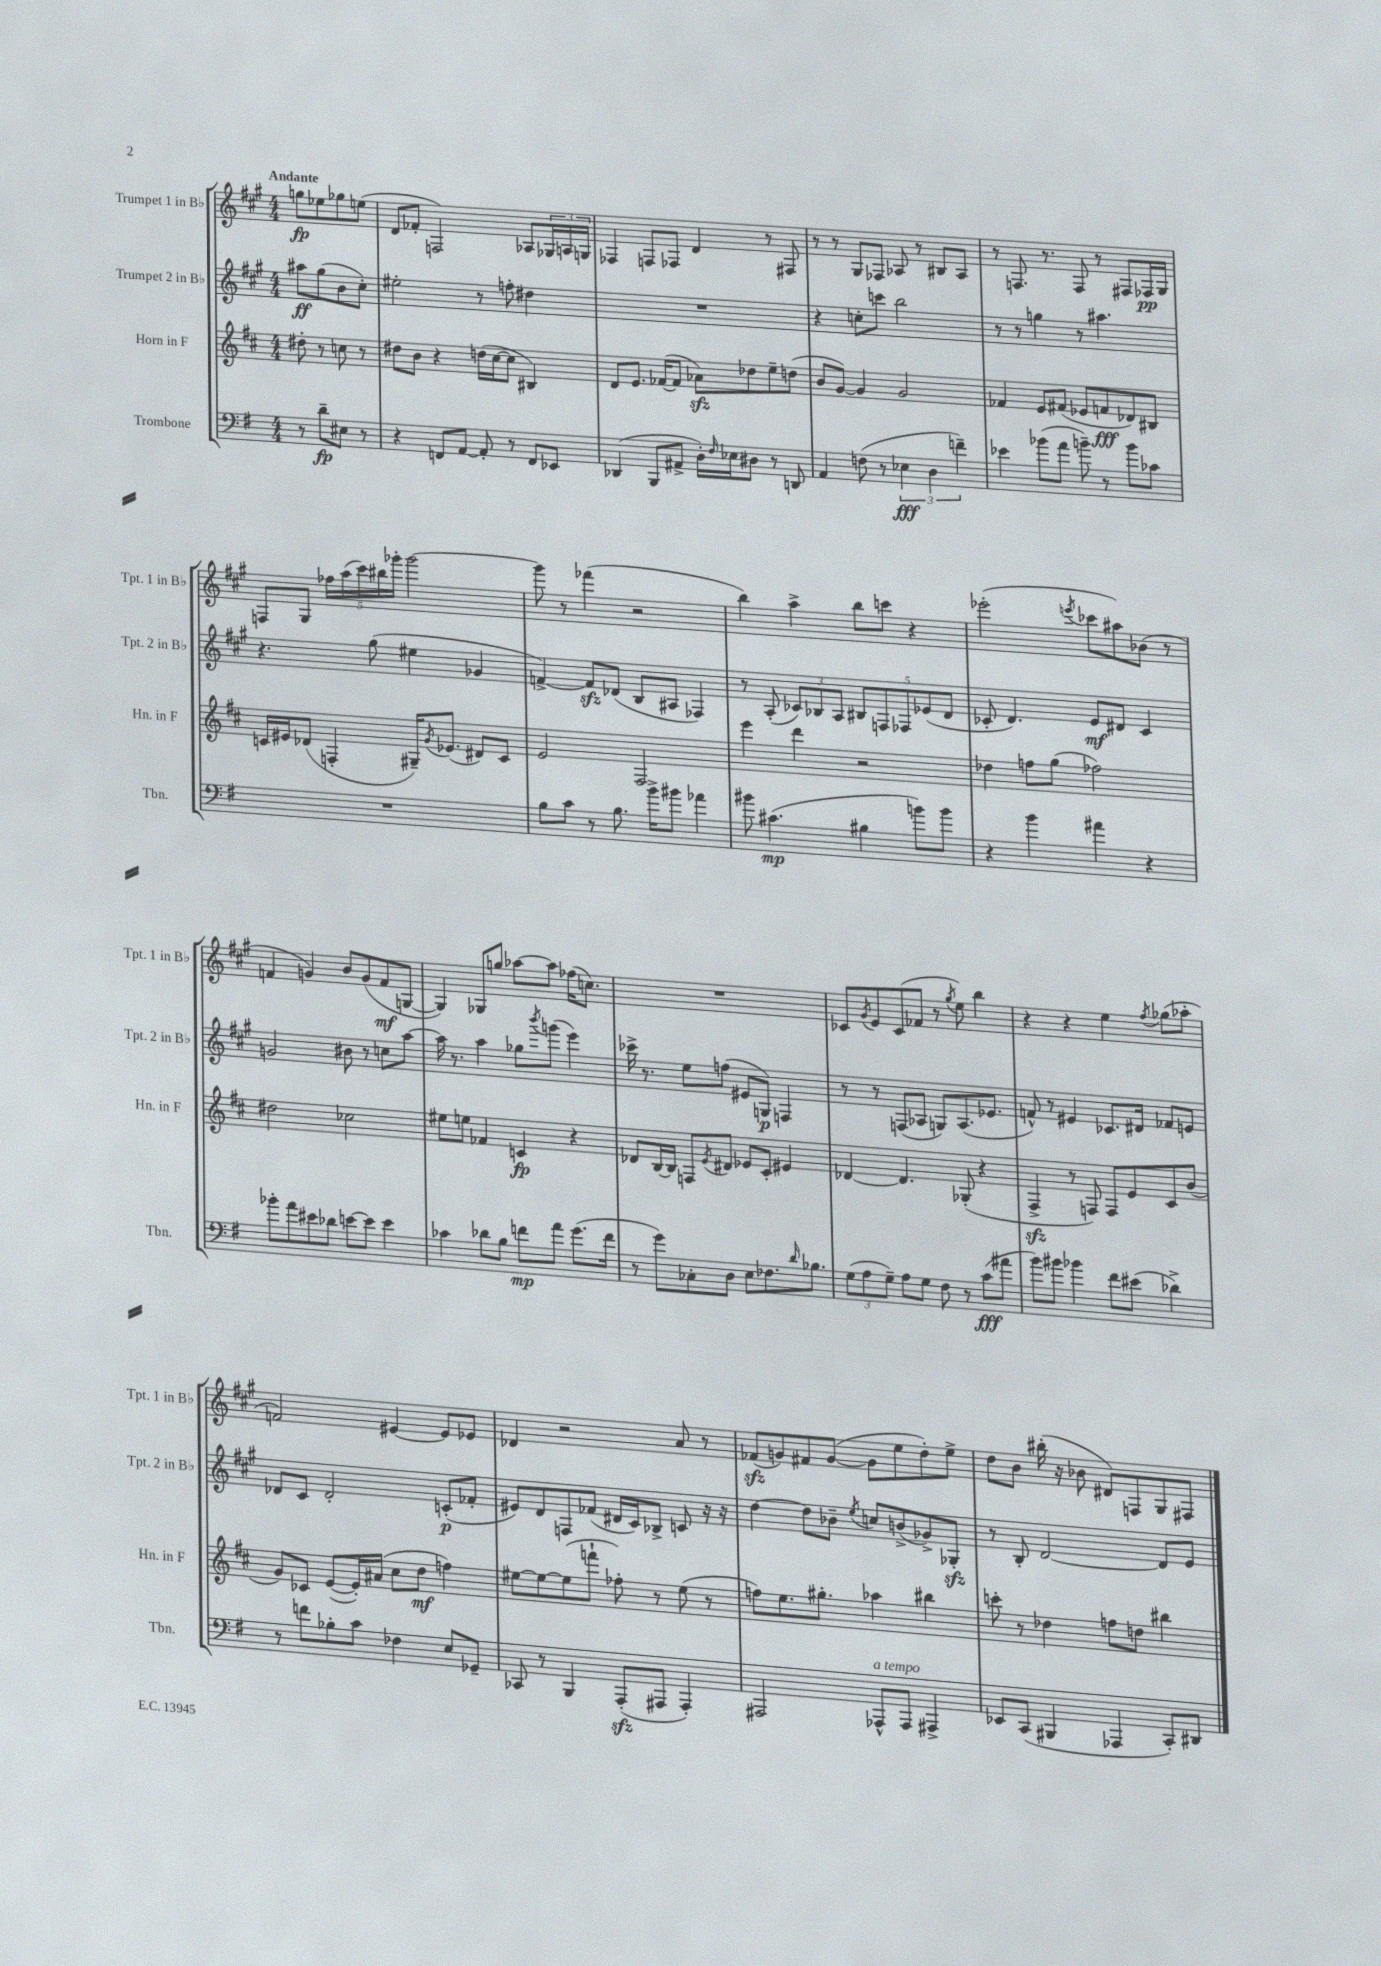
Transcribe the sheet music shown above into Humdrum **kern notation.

**kern	**dynam	**kern	**dynam	**kern	**dynam	**kern	**dynam
*part4	*part4	*part3	*part3	*part2	*part2	*part1	*part1
*staff4	*staff4	*staff3	*staff3	*staff2	*staff2	*staff1	*staff1
*I"Trombone	*	*I"Horn in F	*	*I"Trumpet 2 in B♭	*	*I"Trumpet 1 in B♭	*
*I'Tbn.	*	*I'Hn. in F	*	*I'Tpt. 2 in B♭	*	*I'Tpt. 1 in B♭	*
*clefF4	*	*clefG2	*	*clefG2	*	*clefG2	*
*k[f#]	*	*k[f#c#]	*	*k[f#c#g#]	*	*k[f#c#g#]	*
*M4/4	*	*M4/4	*	*M4/4	*	*M4/4	*
=	=	=	=	=	=	=	=
!	!	!	!	!	!	!LO:TX:a:B:t=Andante	!
8r	.	8dd#X'\	.	8aa#X\L	ff	8ggn\L	fp
8d~\L	fp	8r	.	(8gg#\	.	8ee-X\	.
8E#X\J	.	8ccn\	.	8b\	.	8gg-X\	.
8r	.	8r	.	8cc#'\J)	.	(8een\J	.
=1	=1	=1	=1	=1	=1	=1	=1
4r	.	8dd#X\L	.	2ee#X'\	.	8d/L	.
.	.	8b\J	.	.	.	8f-X'/J	.
8FFn/L	.	4r	.	.	.	2Fn/)	.
[8AA/J	.	.	.	.	.	.	.
8AA'/]	.	(16ddn\LL	.	8r	.	.	.
.	.	[16cc#\J	.	.	.	.	.
8r	.	8cc#\J]	.	8ffn'\	.	.	.
8FF/L	.	4B#X/)	.	4dd#X\	.	8A-X/L	.
8EE-X/J	.	.	.	.	.	24G-X/L	.
.	.	.	.	.	.	24An/	.
.	.	.	.	.	.	24Gn/JJ	.
=2	=2	=2	=2	=2	=2	=2	=2
(4DD-X/	.	8d/L	.	1r	.	4F-X/	.
.	.	8.e/J	.	.	.	.	.
8BBB/L	.	.	.	.	.	8Fn/L	.
.	.	([16f-X/KL	.	.	.	.	.
8AA#X^/J	.	8f-/J]	.	.	.	8F-X/J	.
16D'\LL)	.	8a-Xzz\L)	.	.	.	4d/	.
16qqF#/	.	.	.	.	.	.	.
16E-X\J	.	.	.	.	.	.	.
8D#X\J	.	8dd-X\	.	.	.	.	.
8r	.	8ee~\	.	.	.	8r	.
8DDn/	.	(8ddn\J	.	.	.	8F#X/	.
=3	=3	=3	=3	=3	=3	=3	=3
4AA/	.	8b/L	.	4r	.	8r	.
.	.	[8g/J)	.	.	.	8r	.
(8Fn\	.	4g/]	.	8ccn'\L	.	8G#/L	.
8r	.	.	.	8cccn\J	.	8F-X/J	.
6E-X\	fff	2g/	.	2bb\	.	8A-X/	.
.	.	.	.	.	.	8r	.
6D\	.	.	.	.	.	.	.
.	.	.	.	.	.	8B#X/L	.
6fn~\)	.	.	.	.	.	.	.
.	.	.	.	.	.	8A-/J	.
=4	=4	=4	=4	=4	=4	=4	=4
4e-X\	.	4f-X/	.	8r	.	8r	.
.	.	.	.	8r	.	8.Fn/	.
(8b-X\L	.	8e/L	.	4ggn\	.	.	.
.	.	.	.	.	.	8.r	.
8a\J	.	(8f#X/J	.	.	.	.	.
8bn~\)	.	8e-X/L	.	8r	.	8F/	.
8r	.	8fn/	fff	4.aa#X\	.	8r	.
8b\L	.	8d-X/)	.	.	.	8F#X/L	.
8c-X\J	.	8B#X/J	.	.	.	16F-X/L	pp
.	.	.	.	.	.	16G#/JJ	.
!!LO:LB:g=z
=5	=5	=5	=5	=5	=5	=5	=5
1r	.	16cn/LL	.	4.r	.	8Fn/L	.
.	.	16e#X/J	.	.	.	.	.
.	.	(8d-X/J	.	.	.	8G#/J	.
.	.	4Fn'/	.	.	.	20ff-X\LL	.
.	.	.	.	.	.	(20aa\	.
.	.	.	.	.	.	20ccc#\)	.
.	.	.	.	(8gg#\	.	.	.
.	.	.	.	.	.	20bb#X\	.
.	.	.	.	.	.	20ggg-X'\JJ	.
.	.	16G#X~/KL)	.	4ee#X\	.	[2ggg-\	.
.	.	8qg/	.	.	.	.	.
.	.	(8.e-X/J	.	.	.	.	.
.	.	8d#X/L)	.	4g-X/	.	.	.
.	.	8c/J	.	.	.	.	.
=6	=6	=6	=6	=6	=6	=6	=6
8B\L	.	2e/	.	[4fn^/)	.	8ggg-\]	.
8c\J	.	.	.	.	.	8r	.
8r	.	.	.	8fzz/L]	.	(4fff-X\	.
8.B\	.	.	.	(8d-X/J	.	.	.
.	.	2F#/	.	8B/L	.	2r	.
16b^\KL	.	.	.	.	.	.	.
8b#X\J	.	.	.	8A#X/J	.	.	.
4a-X\	.	.	.	4F-X/)	.	.	.
=7	=7	=7	=7	=7	=7	=7	=7
8b#X\	.	4eee\	.	8r	.	4bb\)	.
(4.c#X\	mp	.	.	(8A'/	.	.	.
.	.	4ddd\	.	12c-X/L)	.	4aa^\	.
.	.	.	.	12B-X/	.	.	.
.	.	.	.	12A/J	.	.	.
4B#X\	.	2r	.	10B#X/L	.	8bb\L	.
.	.	.	.	10Fn/	.	.	.
.	.	.	.	.	.	8cccn\J	.
.	.	.	.	10F-X/	.	.	.
8bn\L)	.	.	.	.	.	4r	.
.	.	.	.	(10e-X/	.	.	.
8b\J	.	.	.	.	.	.	.
.	.	.	.	10d/J	.	.	.
=8	=8	=8	=8	=8	=8	=8	=8
4r	.	4dd-X\	.	8c-X'/	.	(2eee-X'\	.
.	.	.	.	4.d/)	.	.	.
4b\	.	8ffn\L	.	.	.	.	.
.	.	(8gg\J	.	.	.	.	.
.	.	.	.	.	.	8qeeen/	.
4a#X\	.	2ff-X\)	.	8e/L	mf	8ccc-X\L	.
.	.	.	.	8d#X/J	.	8aa#X\)	.
4r	.	.	.	4c-/	.	(8b-X\J	.
.	.	.	.	.	.	8r	.
!!LO:LB:g=z
=9	=9	=9	=9	=9	=9	=9	=9
8b-X'\L	.	2dd#X\	.	2gn/	.	4fn/	.
8a\	.	.	.	.	.	.	.
8e#X\	.	.	.	.	.	4gn/)	.
8d-X\J	.	.	.	.	.	.	.
[8en\L	.	2cc-X\	.	8b#X\	.	8b/L	.
8e\J]	.	.	.	8r	.	(8g/	.
4e\	.	.	.	8ccn\L	.	8f/	mf
.	.	.	.	[8aa\J	.	[8Gn/J	.
=10	=10	=10	=10	=10	=10	=10	=10
4c-X\	.	8ee#X\L	.	16aa\]	.	4G/])	.
.	.	.	.	8.r	.	.	.
.	.	8een\J	.	.	.	.	.
8d-X\L	.	4f-X/	.	4aa\	.	8G-X/L	.
8B\J	.	.	.	.	.	8ggn/J	.
8fn\L	mp	4cn/	fp	8gg-X\L	.	[8aa-X\L	.
.	.	.	.	8qbbb/	.	.	.
8a\J	.	.	.	(8gggn\J	.	8aa-\J]	.
(8.g\L	.	4r	.	4eee\)	.	(16ff-X\KL	.
.	.	.	.	.	.	8.ccn\J)	.
16f\Jk	.	.	.	.	.	.	.
=11	=11	=11	=11	=11	=11	=11	=11
8r	.	8d-X/L	.	16ccc-X^\	.	1r	.
.	.	.	.	8.r	.	.	.
8g\L)	.	[16B/L	.	.	.	.	.
.	.	16B/JJ]	.	.	.	.	.
8C-X'\	.	8Fn/L	.	8ee\L	.	.	.
.	.	8qe/	.	.	.	.	.
8D\J	.	8d#X/J	.	(8ffn\J	.	.	.
8E\L	.	8e-X/L	.	8e#X/L	.	.	.
8.F-X\	.	8c#'/J	.	8Gn/J)	p	.	.
.	.	4e#X/	.	4Fn/	.	.	.
16qqd/	.	.	.	.	.	.	.
8.B-X\J	.	.	.	.	.	.	.
=12	=12	=12	=12	=12	=12	=12	=12
(12G\L	.	[4d-X/	.	8r	.	8c-X/L	.
12A\	.	.	.	.	.	.	.
.	.	.	.	.	.	8qg#/	.
.	.	.	.	8r	.	8e/	.
12G~\J)	.	.	.	.	.	.	.
8A\L	.	4.d-/]	.	(8Fn/L	.	(8c-/	.
8G\J	.	.	.	8A-X/J	.	8f-X/J	.
8F#\	.	.	.	8Gn/L)	.	8r	.
.	.	.	.	.	.	8qgg#/	.
8r	.	(8G-X'/	.	(8.A-/	.	8ee\)	.
(8c\L	fff	4r	.	.	.	4bb\	.
.	.	.	.	8.e-X/J	.	.	.
8a#X\J	.	.	.	.	.	.	.
=13	=13	=13	=13	=13	=13	=13	=13
8b\L)	.	4F#zz^/	.	8fn^^/)	.	4r	.
8b#X\J	.	.	.	8r	.	.	.
4b-X\	.	8r	.	4e#X/	.	4r	.
.	.	8Fn/)	.	.	.	.	.
8f#\L	.	8F/L	.	8.c-X/L	.	4ee\	.
(8e#X\J	.	8e/	.	.	.	.	.
.	.	.	.	16d#X/Jk	.	.	.
.	.	.	.	.	.	8qff#/	.
4d-X^\)	.	8c#/	.	8f-X/L	.	(8gg-X\L	.
.	.	(8b/J	.	8en/J	.	8aa-X'\J	.
!!LO:LB:g=z
=14	=14	=14	=14	=14	=14	=14	=14
8r	.	8g/L)	.	8d-X/L	.	2fn/)	.
8fn\L	.	8c-X/J	.	8c#/J	.	.	.
8B-X'\	.	([8e/L	.	2d-'/	.	.	.
8c\J	.	16e'/L])	.	.	.	.	.
.	.	(16a#X/JJ	.	.	.	.	.
4F-X\	.	8cc#\L	.	.	.	[4e#X/	.
.	.	8dd\J	mf	.	.	.	.
8E/L	.	4ffn\)	.	(8cn'/L	p	8e#/L]	.
8GG-X~/J	.	.	.	8f-X'/J	.	8e-X/J	.
=15	=15	=15	=15	=15	=15	=15	=15
8CC-X/	.	[8ee#X\L	.	8e#X/L)	.	4d-X/	.
8r	.	8ee#\_	.	8d/	.	.	.
4BBB/	.	(8ee#\]	.	8Fn/	.	2r	.
.	.	8fffn`\J	.	(8f-X/J	.	.	.
(8AAAzz'/L	.	8ff-X'\)	.	16d#X/LL	.	.	.
.	.	.	.	16c#/J)	.	.	.
8AAA#X/J	.	8r	.	8B-X^/J	.	.	.
4AAA#'/)	.	(8ee#\	.	8cn/	.	8a/	.
.	.	8r	.	16r	.	8r	.
.	.	.	.	16r	.	.	.
=16	=16	=16	=16	=16	=16	=16	=16
2AAA#X/	.	8ffn\L)	.	[4dd\	.	(8f-Xzz/L	.
.	.	8.ee\	.	.	.	8gn/)	.
.	.	.	.	8dd\L]	.	8f#X/	.
.	.	8.gg#X'\J	.	.	.	.	.
.	.	.	.	8b-X~\J	.	([8g/J	.
.	.	.	.	8qee/	.	.	.
!LO:TX:a:i:t=a tempo	!	!	!	!	!	!	!
8AAA-X^^/L	.	4aa-X\	.	8ccn/L	.	8g\L]	.
8AAA-/J	.	.	.	(8bn^/	.	8ee\	.
4AAA#X^/	.	4bb#X\	.	8g-X^/)	.	8dd'\)	.
.	.	.	.	8G-Xzz'/J	.	8ee^\J	.
=17	=17	=17	=17	=17	=17	=17	=17
8EE-X/L	.	8cccn'\	.	8r	.	8dd\L	.
(8CC/J	.	8r	.	8B'/	.	8b\J	.
4BBB#X/	.	4dd-X\	.	[2d/	.	(16bb#X'\	.
.	.	.	.	.	.	16r	.
.	.	.	.	.	.	8b-X\	.
4AAA-X/	.	8ffn\L	.	.	.	8d#X/L)	.
.	.	8ddn\J	.	.	.	8Fn/	.
8CC'/L)	.	4bb#X\	.	8d/L]	.	8G#/	.
8DD#X/J	.	.	.	8e/J	.	8F#X/J	.
==	==	==	==	==	==	==	==
*-	*-	*-	*-	*-	*-	*-	*-
